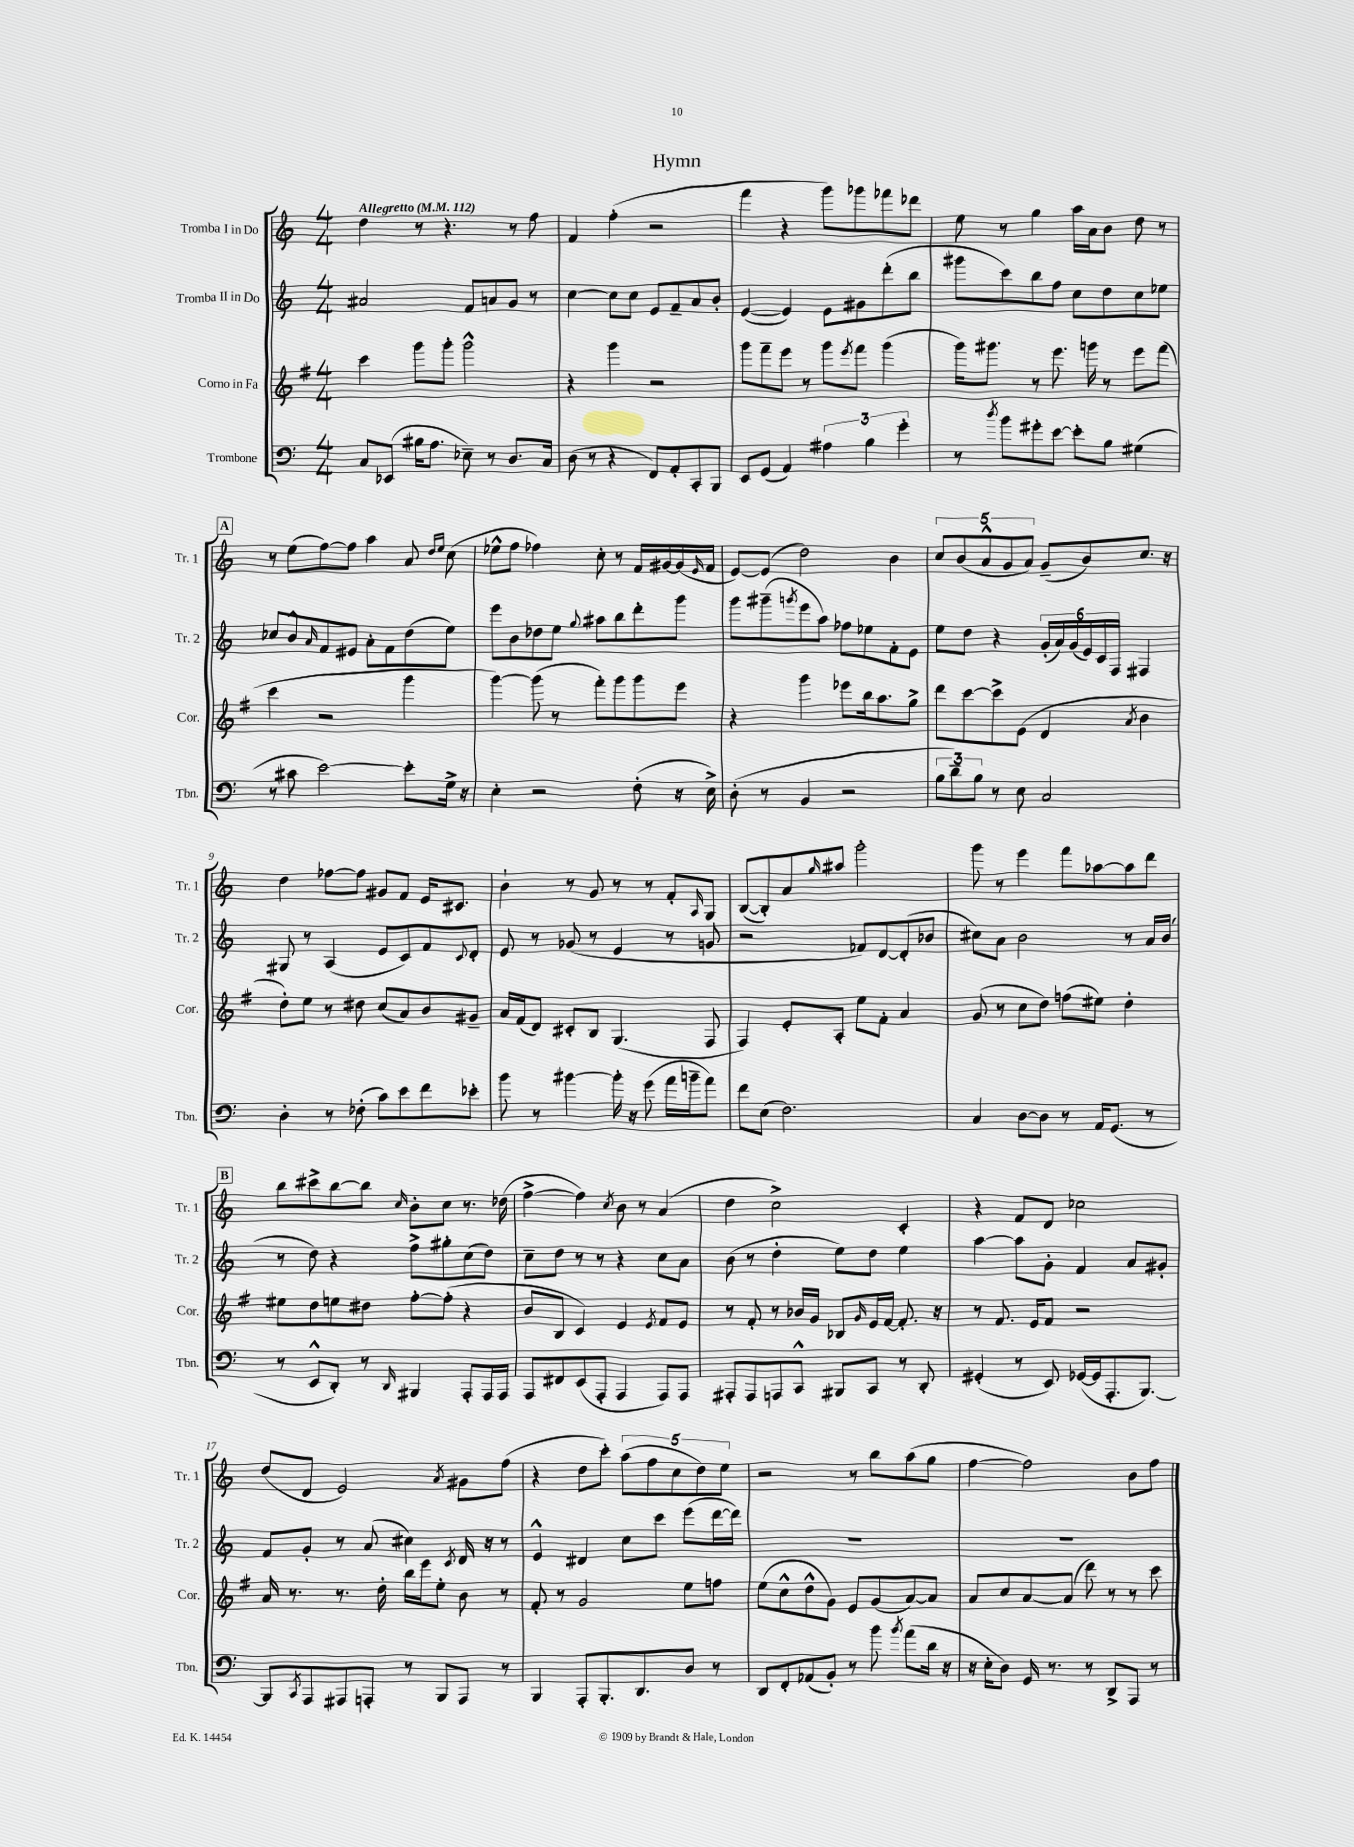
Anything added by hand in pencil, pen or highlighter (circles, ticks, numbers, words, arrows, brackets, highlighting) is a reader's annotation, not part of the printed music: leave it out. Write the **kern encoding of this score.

**kern	**kern	**kern	**kern
*staff4	*staff3	*staff2	*staff1
*clefF4	*clefG2	*clefG2	*clefG2
*k[]	*k[f#]	*k[]	*k[]
*M4/4	*M4/4	*M4/4	*M4/4
*MM112	*MM112	*MM112	*MM112
8C/L	4ccc\	2a#/	4dd\
(8EE-/J	.	.	.
16B#\LK	8ggg\L	.	8r
8.A\J	.	.	.
.	8ggg'\J	.	4.r
8E-~\)	2ggg^^\	8f/L	.
8r	.	8a/	.
8.D/L	.	8g/J	8r
.	.	8r	8ff\
16C/Jk	.	.	.
=	=	=	=
(8D\	4r	[4cc\	4f/
8r	.	.	.
4r	4ggg\	8cc\]L	(4ff'\
.	.	8cc\J	.
8FF/L)	2r	8e/L	2r
8AA'/	.	8f~/	.
8CC'/	.	8a/	.
8BBB/J	.	8b'/J	.
=	=	=	=
8EE/L	8ggg\L	([4e/	4fff\
(8GG/J	8fff#~\	.	.
4AA/)	8eee\J	4e/])	4r
.	8r	.	.
6A#\	8ggg\L	8e\L	8ggg\L)
.	8qeee/	.	.
.	8fff#\J	8g#\	8ggg-\
6B\	.	.	.
.	(4ggg\	(8ddd'\	8fff-\
6g'\	.	.	.
.	.	8bb\J	8ddd-\J
=	=	=	=
8r	16ggg\LK)	8ggg#\L	8ee\
.	8.ggg#\J	.	.
8qdd/	.	.	.
8b\L	.	8ccc\)	8r
8g#'\	8r	8bb\	4gg\
[8e\J	8.eee\	8ff\J	.
8e'\]L	.	8cc\L	16aa\LL
.	16ggg\	.	16a\J
8B\J	8r	8dd\	8b\J
(4G#\	8eee\L	8cc\	8dd\
.	(8fff#\J	8ee-\J	8r
=	=	=	=
8r	4ccc\	8cc-/L	8r
8c#\	.	8b^^/	(8ee\L
.	.	16qqa/	.
[2e\)	2r	8f/	[8ff\)
.	.	8e#/J	8ff\]J
.	.	8a'\L	4aa\
.	.	8f\	.
8e'\]L	4ggg\	(8dd\	8a/
.	.	.	16qqdd/LL
.	.	.	16qqee/JJ
16G^\Jk	.	8ee\J)	(8cc\
16r	.	.	.
=	=	=	=
4E'\	[4ggg\)	8eee\L	8ee-^^\L
.	.	8b\	8ff\J
2r	(8ggg\]	8dd-\	4ff-\)
.	8r	8ee\J	.
.	.	8qqgg/	.
.	8fff#'\L)	8aa#\L	8cc'\
.	8ggg\	8bb\	8r
(8F'\	8ggg\	8ddd'\	16f/LL
.	.	.	[16g#/
16r	8eee\J	8ggg\J	(16g#/]
.	.	.	16qqe/
16E^\)	.	.	16f/JJ
=	=	=	=
(8D'\	4r	8ggg\L	[8e/L)
8r	.	(8ggg#~\	(8e/]J
.	.	8qggg/	.
4BB/	4ggg\	8eee\	2dd\)
.	.	8aa\J)	.
2r	8eee-\L	8ff-\L	.
.	16bb\k	8ee-\	.
.	8.aa\	.	.
.	.	8f'\	4b\
.	8gg^\J	8e\J	.
=	=	=	=
12B\L	8ddd\L	8ee\L	10cc/L
12d~\)	.	.	.
.	.	.	(10b/
.	[8ccc\	8dd\J	.
12B\J	.	.	.
.	.	.	10a^^/
8r	8ccc^\]	4r	.
.	.	.	10g/
8E\	(8e\J	.	.
.	.	.	10a/J)
2C/	4d/	(24g'/LL	(8g~/L
.	.	24a/)	.
.	.	(24g/	.
.	.	24e/)	8b/)
.	.	24c/	.
.	.	24F/JJ	.
.	8qa/	.	.
.	4b\	4F#/	8.cc/J
.	.	.	16r
=	=	=	=
4D'\	8dd'\L)	8G#/	4dd\
.	8ee\J	8r	.
8r	8r	(4A/	[8ff-\L
(8F-'\	8dd#\	.	8ff-\]J
8c\L)	(8cc/L	8e/L	8g#/L
8e\	8a/)	8c/)	8f/J
8f\	8b/	8f/	16e/LK
.	.	.	8.c#/J
.	.	8qqc/	.
8e-'\J	8g#~/J	8d'/J	.
=	=	=	=
8b\	16a/LL	8e/	4b`\
.	(16f#/J	.	.
8r	8d/J)	8r	.
[4b#\	8c#'/L	(8g-/	8r
.	8B/J	8r	8g/
16b#'\]	(4.G/	4e/	8r
16r	.	.	.
(8g\	.	.	8r
16a\LL	.	8r	8f'/L
16b~\J	.	.	.
.	.	.	16qqA/
8a\J)	8F#/	8g/	8G/J
=	=	=	=
8f\L	4F#/)	2r	([8B/L
(8E\J	.	.	8B'/])
2.F\)	8e'/L	.	8a/
.	.	.	16qqgg/
.	8A'/J	.	8aa#/J
.	8ee\L	8f-/L)	2ggg'\
.	8f#'\J	[8d/	.
.	4a/	(8d'/]	.
.	.	8b-/J	.
=	=	=	=
4C/	(8g/	8cc#\L)	8ggg\
.	8r	8a\J	8r
[8D\L	8cc\L	2b\	4eee\
8D\]J	8dd\J)	.	.
8r	(8ff\L	.	8fff\L
16AA/LK	8ee#\J)	.	[8aa-\
(8.GG/J	.	.	.
.	4dd'\	8r	8aa-\]
8r	.	16a/LL	8ddd\J
.	.	(16b/JJ	.
=	=	=	=
8r	8ee#\L	8r	8bb\L
8EE^^/L	8dd\	8dd\)	8ccc#^\
8DD'/J)	8ee\	4r	[8bb\
8r	8dd#\J	.	8bb\]J
16qqDD/	.	.	16qqcc/
4BBB#/	[8ff#'\L	8ff^\L	8b'\L
.	(8ff#'\]J	8gg#'\	8cc\J
8AAA'/L	4r	(8cc\	8.r
16AAA/L	.	8dd\J)	.
16AAA/JJ	.	.	(16dd-\
=	=	=	=
8AAA/L	8b/L	8cc~\L	[4ff^\
8FF#/	8B/J	8dd\J	.
(8EE/	4c/)	8r	4ff\])
8AAA'/J	.	8r	.
.	.	.	8qcc/
4AAA/	4e/	4r	8b\
.	.	.	8r
.	8qe/	.	.
8AAA/L)	8f#/L	8cc\L	(4a/
8AAA/J	8e/J	8a\J	.
=	=	=	=
8AAA#'/L	8r	(8b\	4dd\
8AAA#/	8f#'/	8r	.
8AAA/	8r	4dd'\	2cc^\)
8CC^^/J	16b-/LL	.	.
.	16g/JJ	.	.
8BBB#/L	8B-/L	8ee\L)	.
.	16qqg/	.	.
8CC/J	16e/L	8dd\J	.
.	[16f#/JJ	.	.
8r	8.f#'/]	4ee\	4c'/
8DD'/	.	.	.
.	16r	.	.
=	=	=	=
(4GG#'/	8r	[4aa\	4r
.	8.f#/	.	.
8r	.	8aa\]L	8f/L
.	16e/LK	.	.
8EE/)	8f#/J	8g'\J	8d/J
([16GG-/LL	2r	4f/	2cc-\
16GG-/]J	.	.	.
8.AAA'/	.	.	.
.	.	8a/L	.
[8.BBB/J)	.	.	.
.	.	8g#'/J	.
=	=	=	=
8BBB/]L	16a/	8f/L	(8dd/L
.	8.r	.	.
8qCC/	.	.	.
8AAA/	.	8g'/J	8d/J
8AAA#/	8.r	8r	2e/)
8AAA'/J	.	(8a/	.
.	16dd'\	.	.
8r	16bb\LL	4cc#\)	.
.	16eee\J	.	.
8BBB/L	8ee'\J	.	.
.	.	8qc/	8qa/
8AAA/J	8b\	16d/	8g#\L
.	.	16r	.
8r	8r	8r	(8ff\J
=	=	=	=
4BBB/	8f#'/	4e^^/	4r
.	8r	.	.
8AAA'/L	2g/	4d#/	8dd\L
8.BBB'/	.	.	8ccc'\J)
.	.	8cc\L	(10aa\L
8.DD/	.	.	.
.	.	.	10ff\
.	.	8ccc\J	.
.	.	.	10cc\
8D/J	8ee\L	(8eee\L	.
.	.	.	10dd\)
8r	8ff\J	[16ddd\L	.
.	.	.	10ee\J
.	.	16ddd\]JJ)	.
=	=	=	=
8DD/L	(8ee\L	1r	2r
8FF'/	8cc^^\	.	.
(8AA-/	8dd^^\	.	.
8BB'/J)	8g\J)	.	.
8r	8e/L	.	8r
8b\	(8g/	.	8bb\L
8qb/	.	.	.
(8a\L	[8a/)	.	(8aa\
16d\Jk	8a/]J	.	8gg\J
16r	.	.	.
=	=	=	=
16r	8a/L	1r	[4ff\
16E'\LK	.	.	.
8D\J)	8cc/	.	.
16GG/	[8a/	.	2ff\])
8.r	.	.	.
.	(8a/]J	.	.
8r	8ddd\)	.	.
8DD^/L	8r	.	.
8AAA/J	8r	.	8b\L
8r	8ccc\	.	8ff\J
==	==	==	==
*-	*-	*-	*-
